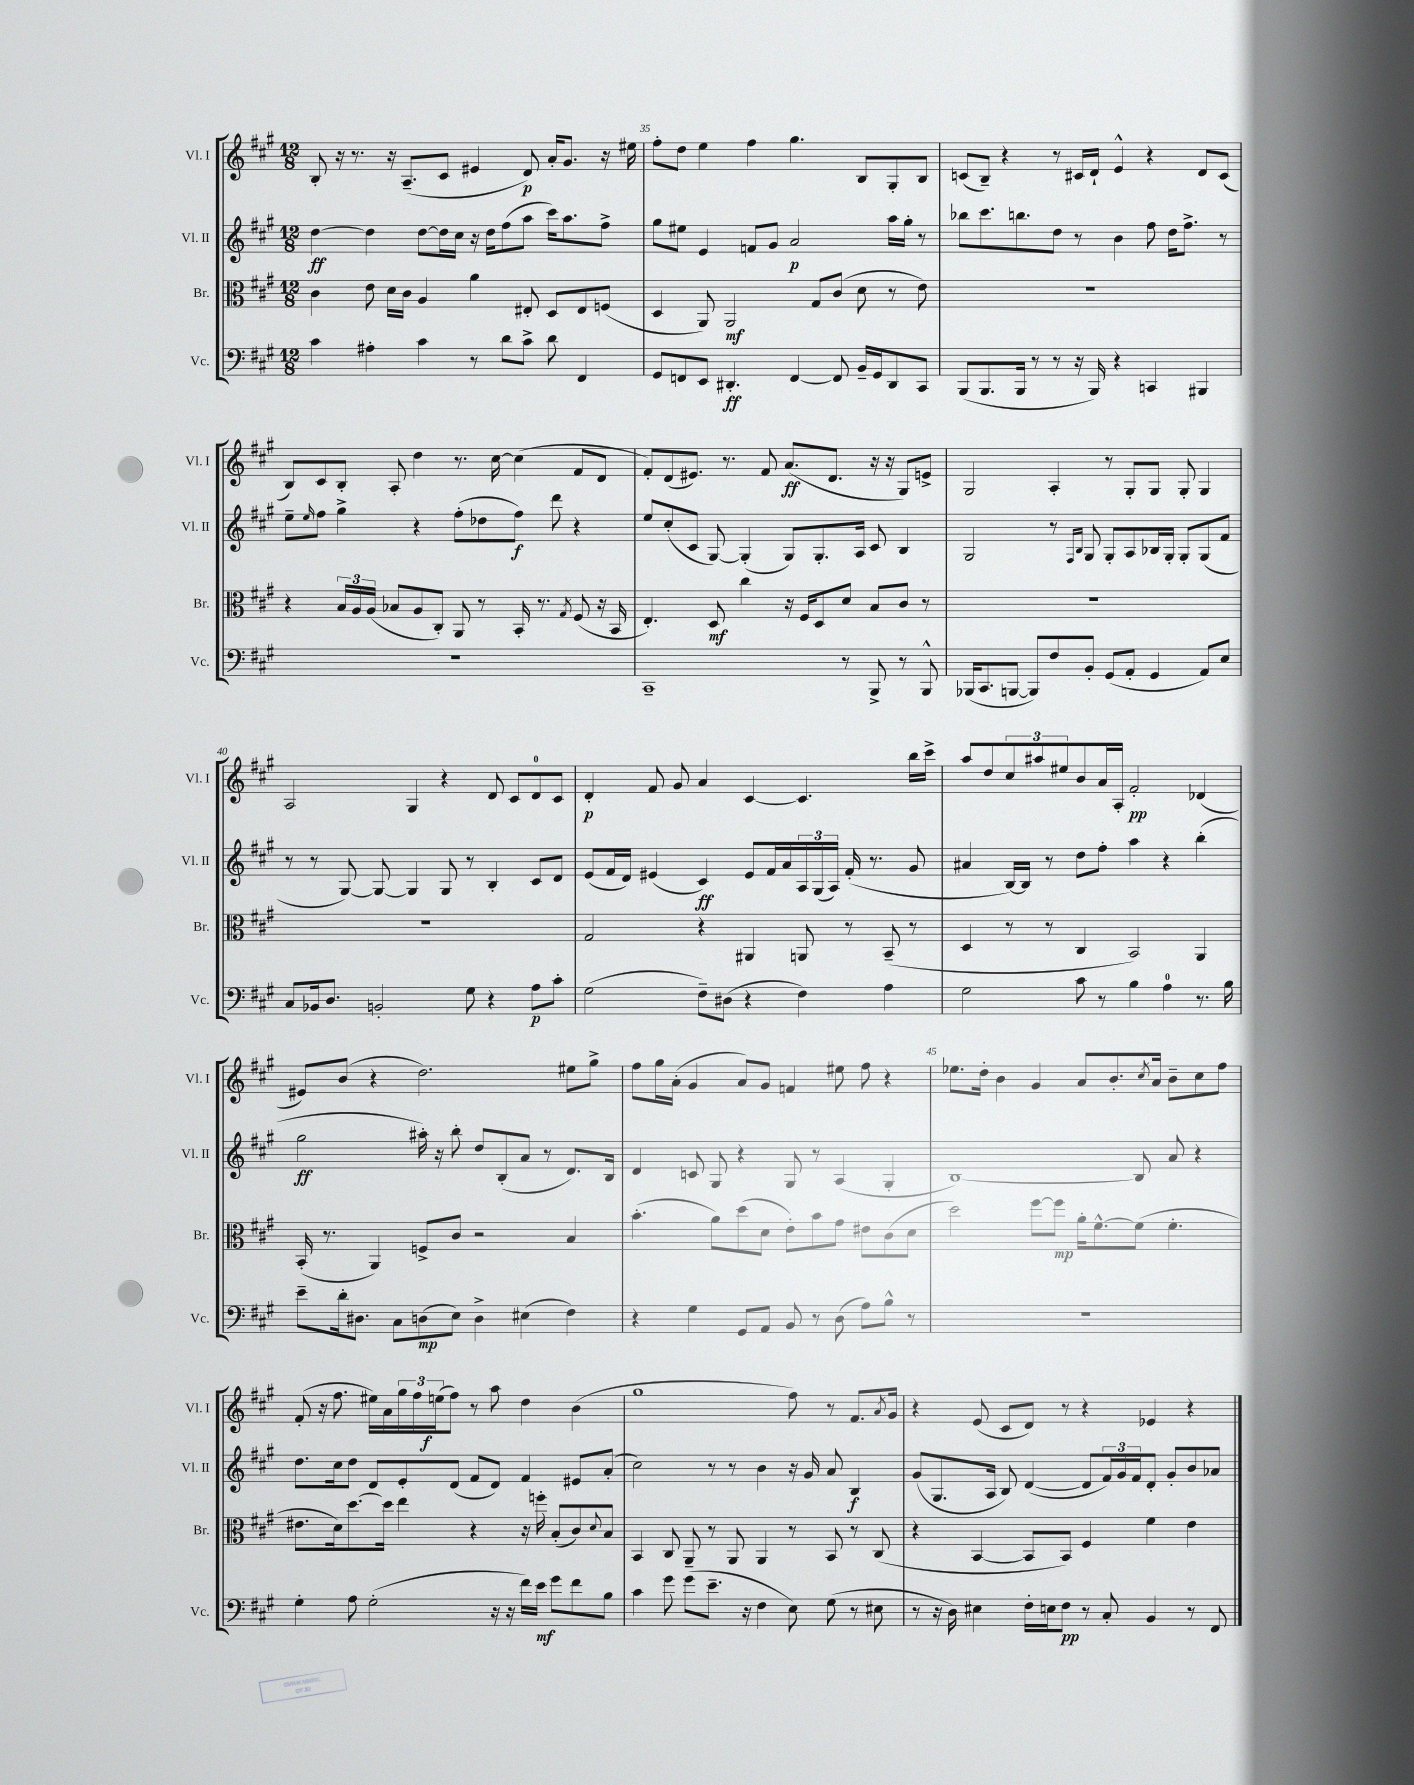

**kern	**kern	**kern	**kern
*staff4	*staff3	*staff2	*staff1
*clefF4	*clefC3	*clefG2	*clefG2
*k[f#c#g#]	*k[f#c#g#]	*k[f#c#g#]	*k[f#c#g#]
*M12/8	*M12/8	*M12/8	*M12/8
4c#	4c#	[4dd	8B'
.	.	.	16r
.	.	.	8.r
4A#'	8e	4dd]	.
.	16d	.	16r
.	16c#	.	(8.A~
4c#	4A	[8dd	.
.	.	16dd]	8c#
.	.	16cc#	.
8r	4a	16r	4e#
.	.	16dd	.
8d	.	(8ff#	.
8c#^	8E#'	8aa	8d)
8d	8D	16ccc#)	16a'
.	.	8.aa	8.g#
4FF#	8E#	.	.
.	(8F	8ff#^	16r
.	.	.	16ee#
=	=	=	=
8GG#	4D	8gg#	8ff#'
8FF	.	8ee#	8dd
8EE	8AA)	4e	4ee
4.DD#'	2AA	.	.
.	.	8f	4ff#
.	.	8g#	.
[4FF	.	2a	4.gg#
.	8G#	.	.
8FF]	(8c#	.	.
16BB~	8d	.	8B
16GG#	.	.	.
8DD#	8r	16aa	8G#'
.	.	16gg#'	.
8CC#	8e)	8r	8B
=	=	=	=
(8BBB	1.r	8bb-	(8c
8.BBB	.	8.ccc#	8B~)
.	.	.	4r
16BBB	.	8.bb	.
8r	.	.	.
8r	.	8dd	8r
16r	.	8r	16c#
16BBB)	.	.	16d`
4r	.	4b	4e^^
4CC	.	8ff#	4r
.	.	16dd	.
.	.	8.ff#^	.
4BBB#	.	.	8d
.	.	8r	(8c#
=	=	=	=
1.r	4r	8ee~	8B)
.	.	16qqee	.
.	.	8ff#	8c#
.	24B	4gg#^	8B'
.	24A	.	.
.	(24A	.	.
.	8B-	.	8A'
.	8A	4r	4dd
.	8C#')	.	.
.	8AA	(8ff#'	8.r
.	8r	8dd-	.
.	.	.	[16cc#
.	16BB'	8ff#)	(4cc#]
.	8.r	.	.
.	.	8ddd	.
.	8qG#	.	.
.	(8F#	4r	8f#
.	16r	.	8d
.	16BB	.	.
=	=	=	=
1CC#~	4.E')	8ee	8f#')
.	.	(8cc#'	(8d
.	.	8c#	8.e#)
.	8D	[8G#)	.
.	.	.	8.r
.	4cc#	(4G#']	.
.	.	.	8f#
.	16r	8G#)	(8.a
.	16F#	.	.
.	8D	8.G#'	.
.	.	.	8.d
8r	8d	.	.
.	.	16A	.
8BBB^	8B	8c#	16r
.	.	.	16r
8r	8c#	4B	8G#)
8BBB^^	8r	.	8e^
=	=	=	=
(16BBB-	1.r	2G#	2G#
8.CC#	.	.	.
[8BBB	.	.	.
8BBB])	.	.	.
8F#	.	8r	4A'
.	.	16qqF#	.
.	.	16qqB	.
8BB'	.	8G#	.
(8GG#	.	8G#'	8r
8AA'	.	8A	8G#'
4GG#	.	16B-	8G#
.	.	16G#'	.
.	.	8G#'	8G#'
8AA)	.	(8G#	4G#
8E	.	8f#	.
=	=	=	=
8C#	1.r	8r	2A
16BB-	.	8r	.
8.D	.	.	.
.	.	[8G#)	.
2BB'	.	8G#_	.
.	.	4G#]	4G#
.	.	8G#	4r
8G#	.	8r	.
4r	.	4B'	8d
.	.	.	8c#
8A	.	8c#	8d
8c#'	.	8d	8c#
=	=	=	=
(2G#	2G#	(8e	4d'
.	.	16f#	.
.	.	16d)	.
.	.	(4e#	8f#
.	.	.	8g#
8F#~)	4r	4c#)	4a
(8D#	.	.	.
4r	4AA#	8e#	[4c#
.	.	16f#	.
.	.	16a	.
4F#)	8AA	24A	4.c#]
.	.	(24G#	.
.	.	24A)	.
.	8r	(16f#'	.
.	.	8.r	.
4A	(8BB~	.	.
.	8r	8g#	16bb
.	.	.	16ccc#^
=	=	=	=
2G#	4D	4a#	8aa
.	.	.	8dd
.	8r	[16B)	12cc#
.	.	16B]	.
.	.	.	12aa#
.	8r	8r	.
.	.	.	12ee#
8c#	4C#	8dd	8b
8r	.	8ff#'	16a
.	.	.	16A'
4B	2BB)	4aa	2f#'
4A	.	4r	.
8.r	4AA	(4bb'	(4d-
16B	.	.	.
=	=	=	=
8e~	(16BB'	2gg#	8e#)
.	8.r	.	.
16d'	.	.	(8b
8.D#	.	.	.
.	4AA)	.	4r
8C#	.	.	.
(8D	8F^	16aa#')	2.dd)
.	.	16r	.
8E)	8c#	8bb'	.
4D^	2r	8dd	.
.	.	(8B'	.
(4E#	.	8a	.
.	.	8r	.
4F#)	4B	8.d)	8ee#
.	.	.	8gg#^
.	.	16B	.
=	=	=	=
4r	(4.b'	4d	8ff#
.	.	.	16gg#
.	.	.	(16a'
4G#	.	8c	4g#
.	8a)	8G#	.
8GG#	(8dd	4r	8a)
8AA	8d	.	8g#
8BB	8e')	8G#	4f
8r	8b	8r	.
(8D	8g#	(4A	8ee#
8A)	8e#	.	8ff#
8B^^	(8c#	4G#'	4r
8r	8d	.	.
=	=	=	=
1.r	2dd)	[1B)	8.ee-
.	.	.	16dd'
.	.	.	4b
.	[8ff#	.	4g#
.	8ff#]	.	.
.	16a'	.	8a
.	[8.f#^^	.	.
.	.	.	8.b'
.	(8f#]	8B]	.
.	.	.	8qcc#
.	.	.	16a
.	4.f#'	8a	8b~
.	.	4r	8cc#
.	.	.	8ff#
=	=	=	=
4G#'	8.e#	8.dd	(8f#'
.	.	.	16r
.	16d)	16cc#	8.ff#
8A	[8.dd	8dd	.
(2G#'	.	8d	16ee#)
.	16dd]	.	16a
.	4ee	8e'	24gg#
.	.	.	24ff#
.	.	.	(24ee
.	.	(8d	8ff#)
.	4r	8f#	8r
16r	.	8d)	8aa
16r	.	.	.
16f#)	16r	4f#	4dd
16e	16ff'	.	.
8g#	(8B'	.	.
8f#	8c#)	8e#	(4b
.	8qqd	.	.
8B	8B	(8a'	.
=	=	=	=
4c#	4BB	2cc#)	1gg#
8g#	8C#	.	.
(8g#	8AA~	.	.
8.e~	8r	8r	.
.	8AA	8r	.
16r	.	.	.
4F#	4AA	4b	.
8E)	8r	16r	8ff#)
.	.	16g#	.
(8G#	8BB	8a	8r
8r	8r	4B	8.f#
8E#	(8C#	.	.
.	.	.	8qa
.	.	.	16g#
=	=	=	=
8r	4r	(8g#	4r
16r	.	8.G#	.
16D)	.	.	.
4E#	[4BB	.	(8e
.	.	16A	.
.	.	8B)	8c#
16F#'	8BB]	([4d	8d)
16E	.	.	.
8F#	8BB)	.	8r
8r	4F#	8d]	4r
8C#'	.	24f#)	.
.	.	24g#	.
.	.	24f#	.
4BB	4f#	8d'	4e-
.	.	8g#'	.
8r	4e	8b	4r
8FF#	.	8a-	.
==	==	==	==
*-	*-	*-	*-
